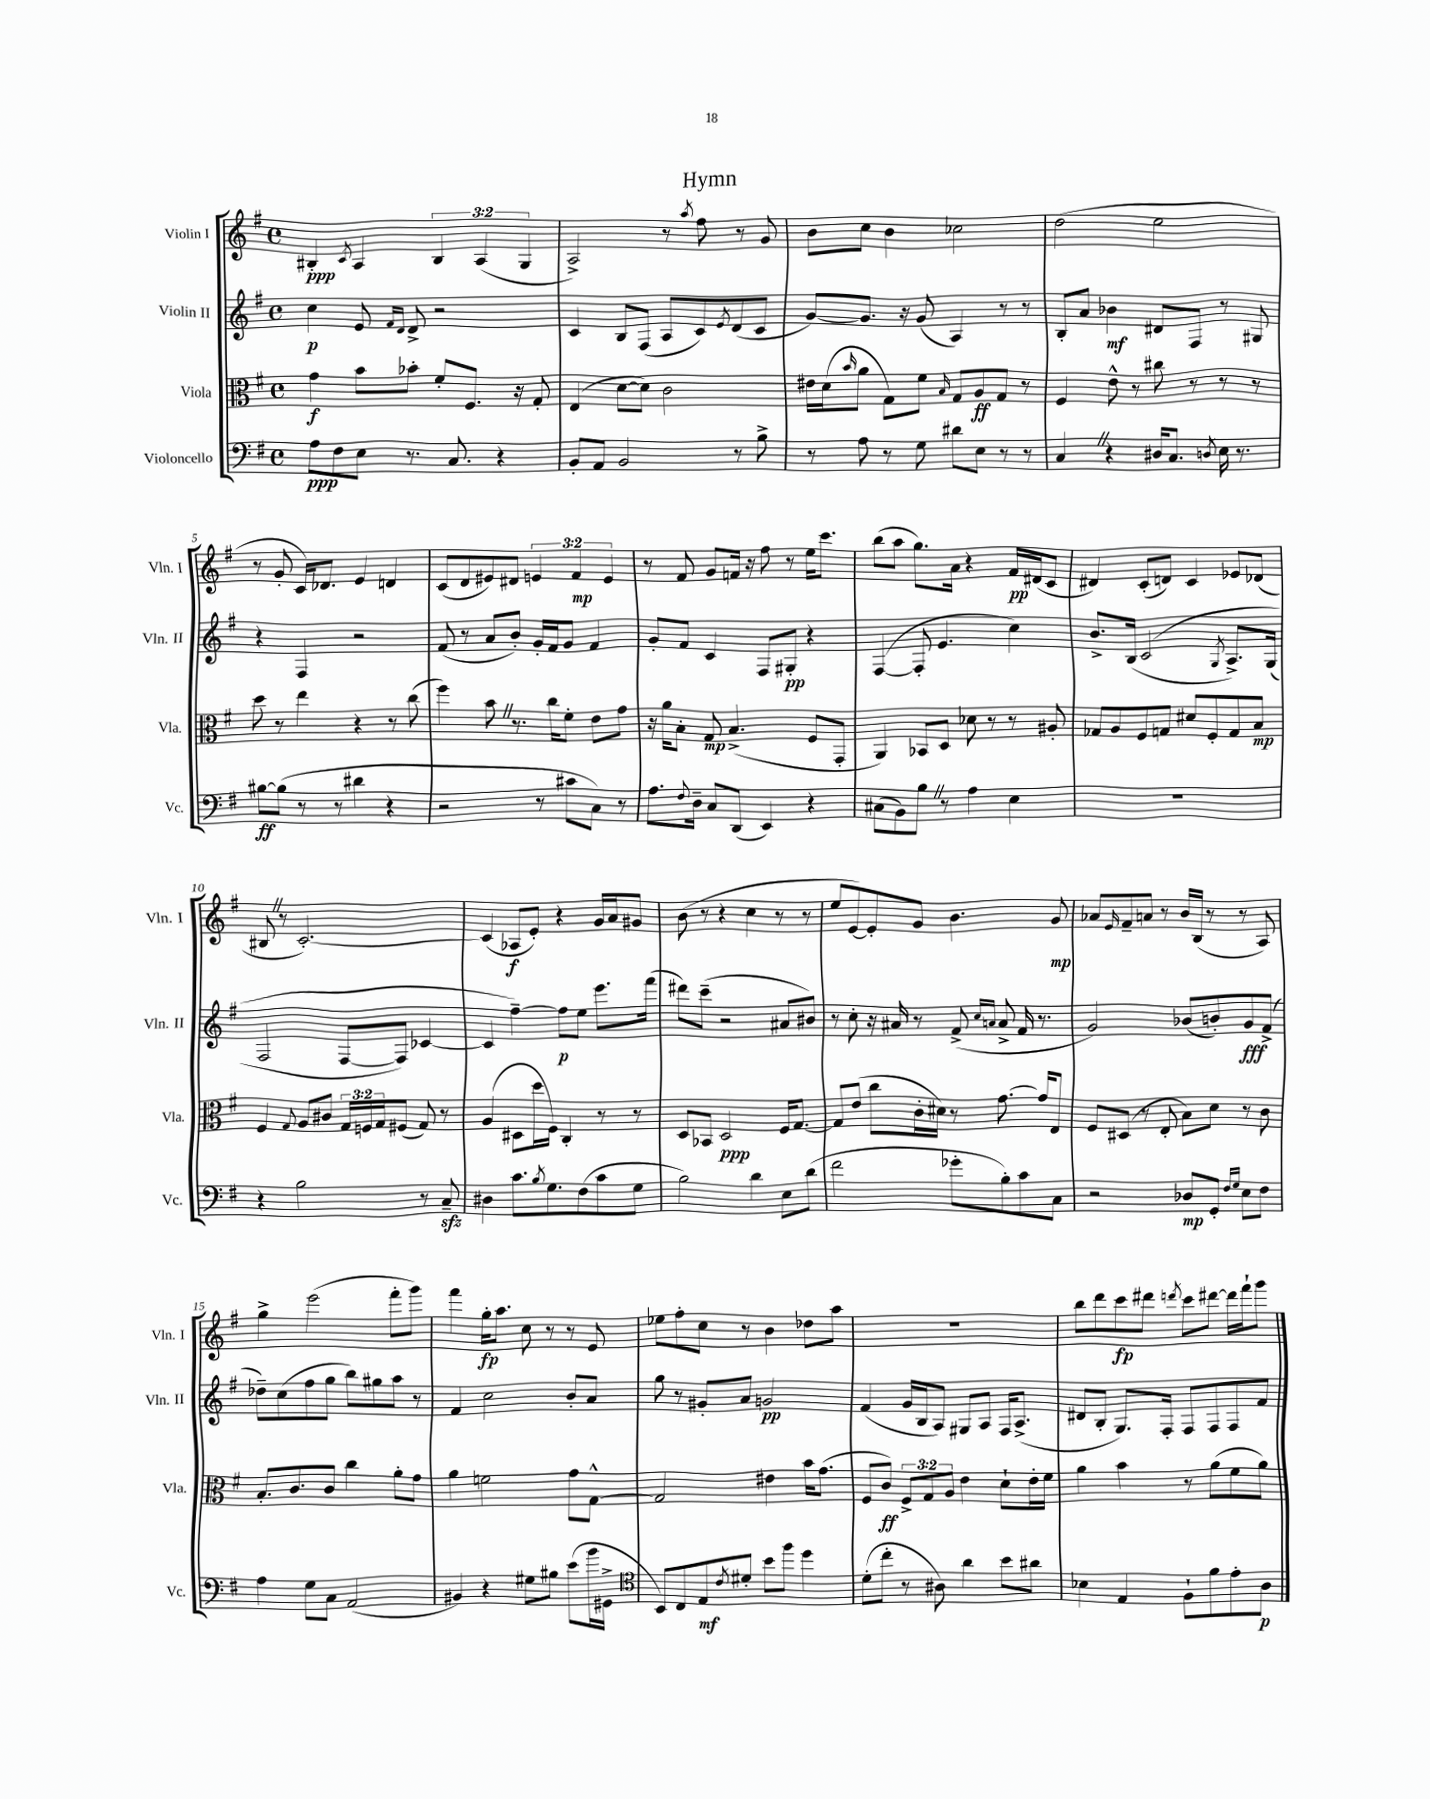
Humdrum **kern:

**kern	**kern	**kern	**kern
*staff4	*staff3	*staff2	*staff1
*clefF4	*clefC3	*clefG2	*clefG2
*k[f#]	*k[f#]	*k[f#]	*k[f#]
*M4/4	*M4/4	*M4/4	*M4/4
*met(c)	*met(c)	*met(c)	*met(c)
8A	4g	4cc	4B#'
8F#	.	.	.
.	.	.	8qc
8E	8b	8e	4A
.	.	16qqf#	.
.	.	16qqd	.
8.r	8b-'	8d^	.
.	8f#'	2r	6B#
8.C	.	.	.
.	8.F#	.	.
.	.	.	(6A
4r	.	.	.
.	16r	.	.
.	.	.	6G
.	8G'	.	.
=	=	=	=
8BB'	(4E	4c	2A^)
8AA	.	.	.
2BB	[8d	8B	.
.	8d])	(8F#	.
.	2c	8A	8r
.	.	.	8qaa
.	.	8c)	8ff#
.	.	8qe	.
8r	.	(8d	8r
8B^	.	8c	8g
=	=	=	=
8r	16e#	[8g)	8b
.	(16d	.	.
.	16qqb	.	.
8A	8a	8.g]	8cc
8r	8G)	.	4b
.	.	16r	.
8G	8f#	(8g	.
.	16qqB	.	.
8d#	8G	4A)	2cc-
8E	8A	.	.
8r	8G	8r	.
8r	8r	8r	.
=	=	=	=
4C	4F#	8B'	(2dd
.	.	8a	.
4r	8e^^	4b-	.
.	8r	.	.
16D#	8cc#	8d#	2ee
8.C	.	.	.
.	8r	8F#	.
8qD	.	.	.
16E	8r	8r	.
8.r	.	.	.
.	8r	8G#	.
=	=	=	=
[8B#	8dd	4r	8r
(8B#]	8r	.	8g'
8r	4ee	4F#	16c)
.	.	.	8.d-
8r	.	.	.
4d#	4r	2r	4e
4r	8r	.	4d
.	(8cc	.	.
=	=	=	=
2r	4ff#)	(8f#	(8c
.	.	8r	8d
.	8b	8a	8e#)
.	8.r	8b')	8d#
8r	.	16g'	6e
.	16cc	16f#	.
8c#	8f#'	8g	.
.	.	.	6f#
8C)	8e	4f#	.
.	.	.	6e
8r	8g	.	.
=	=	=	=
8.A	16r	8g'	8r
.	16a	.	.
.	8B'	8f#	8f#
8qqF#	.	.	.
16D~	.	.	.
8C	8G	4c	8g
(8DD	(4.B^	.	16f
.	.	.	16r
4EE)	.	8F#	8ff#
.	.	8G#'	8r
4r	8F#	4r	16ee
.	.	.	8.ccc
.	8GG'	.	.
=	=	=	=
(8C#	4AA)	([4F#	(8bb
8BB)	.	.	8aa
8B	8BB-	8F#']	8.gg)
8r	8D	4.e	.
.	.	.	16a
4A	8d-	.	4r
.	8r	.	.
4E	8r	4cc)	16f#
.	.	.	(16d#
.	8A#'	.	8c
=	=	=	=
1r	8G-	8.b^	4d#)
.	8A	.	.
.	.	(16B	.
.	8F#	&(2c	(8c'
.	8G	.	8d)
.	8d#	.	4c
.	8F#'	.	.
.	.	8qG	.
.	8G	8.A^)	8e-
.	8B	.	(8d-
.	.	(16G	.
=	=	=	=
4r	4F#	2F#	8B#
.	.	.	8r
.	8qqG	.	.
2B	8A	.	[2.c')
.	8c#	.	.
.	24G	[8F#	.
.	24F	.	.
.	24G	.	.
.	(8F#	8F#])	.
8r	8G)	[4c-	.
8C~	8r	.	.
=	=	=	=
4D#	(4A	4c-]	(4c]
8.c	8D#	[4ff#~&)	8A-
.	16dd	.	8e')
8qB	.	.	.
8.G	16F#)	.	.
.	4C'	8ff#]	4r
(8F#	.	8ee	.
8c	8r	8.eee	16g
.	.	.	16a
8G	8r	.	8g#
.	.	(16fff#	.
=	=	=	=
2B)	8D	8ddd#)	(8b
.	8BB-	(8ccc~	8r
.	2D	2r	4r
4d	.	.	4cc
8E	16F#	8a#	8r
.	[8.G	.	.
(8d	.	8b#)	8r
=	=	=	=
2f#	8G]	8r	8ee
.	(8e	8cc'	[8e)
.	8cc	16r	8e']
.	.	16a#	.
.	16c'	8r	8g
.	16d#)	.	.
8g-'	8r	(8f#^	4.b
.	.	16qqcc	.
.	.	16qqa	.
8B')	[8.g	8a^	.
8c	.	16f#	.
.	16g]	8.r	.
8C	8E	.	8g
=	=	=	=
2r	8F#	2g)	8a-
.	.	.	16qqe
.	(8D#	.	8f#~
.	8r	.	8a
.	8E'	.	8r
8D-	8B)	(8b-	16b
.	.	.	(16B
8GG'	8d	8b')	8r
16qqF#	.	.	.
16qqG	.	.	.
8E	8r	8g	8r
8F#	8c	(8f#^	8A)
=	=	=	=
4A	8.B'	8dd-~)	4gg^
.	.	(8cc	.
.	8.c	.	.
8G	.	8ff#	(2eee
8C	8c	8gg	.
(2AA	4cc	8bb)	.
.	.	8gg#	.
.	8a'	8aa	8fff#'
.	8g	8r	8ggg)
=	=	=	=
4BB#)	4a	4f#	4fff#
4r	2f	2cc	16gg'
.	.	.	8.aa
8G#	.	.	8cc
8B#	.	.	8r
(8e	8g	8b'	8r
16b	[8G^^	8a	8e
16GG#^	.	.	.
=	=	=	=
*clefC4	*	*	*
8BB)	2G]	8gg	8ee-
8C	.	8r	8ff#'
8E	.	8g#'	8cc
8qc	.	.	.
8d#'	.	8a	8r
8b	4e#	2g	4b
8ff#	.	.	.
4dd	16b	.	8dd-
.	(8.g	.	.
.	.	.	8aa
=	=	=	=
(8d'	8F#	(4f#	1r
8cc'	8c)	.	.
8r	12F#^	16g	.
.	.	16B	.
.	12G	.	.
8A#)	.	8A)	.
.	12A	.	.
4a	4e	8G#	.
.	.	8A	.
8b	8d`	16F#	.
.	.	(8.A^	.
8a#	16e'	.	.
.	16f#	.	.
=	=	=	=
4B-	4a	8d#	8bb
.	.	8B'	8ddd
4E	4b	8.G)	8ccc
.	.	.	8ddd#
.	.	16F#'	.
.	.	.	8qddd
8F#`	8r	8F#	8ccc
8f#	(8a	8F#	[8ddd#
8e'	8f#	8F#	16ddd#]
.	.	.	16fff#`
8A	8a)	8f#	8ggg
==	==	==	==
*-	*-	*-	*-
